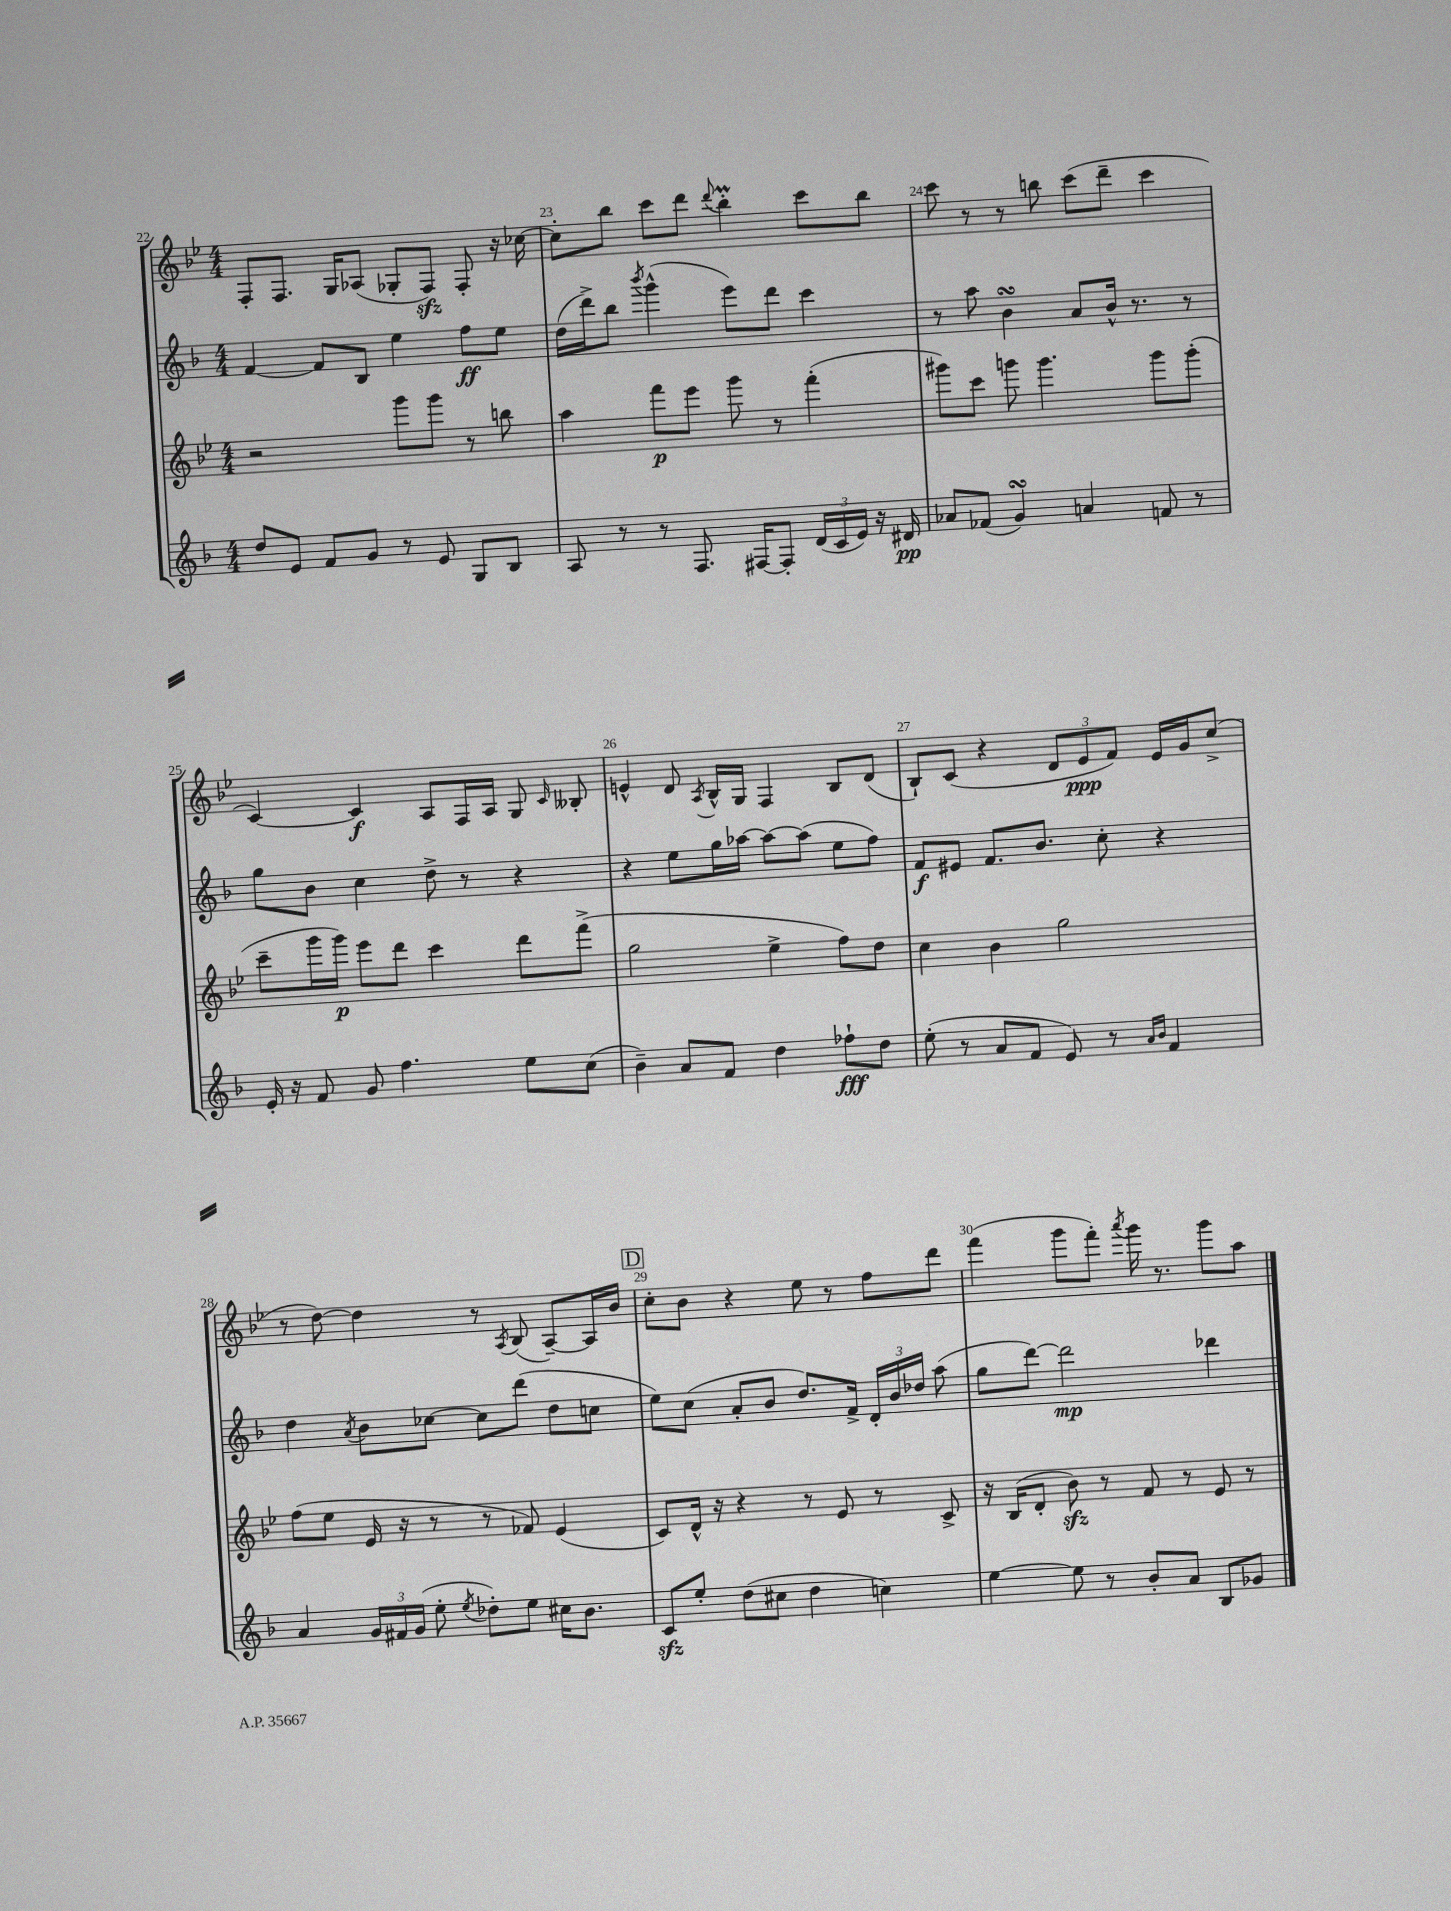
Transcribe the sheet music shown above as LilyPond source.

<<
\new StaffGroup <<
\new Staff = "s0" {
    \clef treble \key bes \major \numericTimeSignature \time 4/4
    \autoBeamOff f8[-. f8.] g16[ aes8]( ges8[-. f8]\sfz) f8-. r16 ces''16~ |
    ces''8[-. bes''8] c'''8[ d'''8] \appoggiatura { d'''8 } bes''4-.\prall c'''8[ bes''8] |
    c'''8 r8 r8 b''8 c'''8[( d'''8]-- c'''4 |
    c'4~) c'4\f a8[ f16 a16] g8 \grace { c'16 } beses8-. |
    e'4-^ d'8 \acciaccatura { a8 } bes16[-^ g16] f4 bes8[ d'8]( |
    bes8[-!) c'8]( r4 \tuplet 3/2 { d'8[ ees'8\ppp f'8]) } ees'16[ g'16 c''8]->( |
    r8 d''8~) d''4 r8 \acciaccatura { a8 } bes8( a8[~--) a16 bes'16] |
    \mark \markup { \box "D" } c''8[-. bes'8] r4 ees''8 r8 f''8[ d'''8] |
    f'''4( g'''8[ f'''8]-.) \acciaccatura { a'''8 } g'''16 r8. g'''8[ a''8] \bar "|." |
}
\new Staff = "s1" {
    \clef treble \key f \major \numericTimeSignature \time 4/4
    \autoBeamOff f'4~ f'8[ bes8] e''4 f''8[\ff e''8] |
    d''16[( d'''16->) bes''8] \acciaccatura { bes'''8 } g'''4-^( e'''8[) d'''8] c'''4 |
    r8 a''8 bes'4\turn a'8[ bes'16]-^ r8. r8 |
    g''8[ bes'8] c''4 d''8-> r8 r4 |
    r4 e''8[ g''16 aes''16]~ aes''8[~ aes''8]( e''8[ f''8]) |
    f'8[\f eis'8] f'8.[ bes'8.] c''8-. r4 |
    d''4 \acciaccatura { a'8 } bes'8[ ces''8]~ ces''8[ d'''8]( d''8[ c''8] |
    \mark \markup { \box "D" } e''8[) c''8]( a'8[-. bes'8] d''8.[) f'16]-> \tuplet 3/2 { d'16[-. bes'16 des''16] } a''8( |
    g''8[ d'''8]~) d'''2\mp des'''4 \bar "|." |
}
\new Staff = "s2" {
    \clef treble \key bes \major \numericTimeSignature \time 4/4
    \autoBeamOff r2 g'''8[ g'''8] r8 b''8 |
    a''4 f'''8[\p ees'''8] g'''8 r8 f'''4-.( |
    gis'''8[) c'''8] g'''8 g'''4. g'''8[ g'''8]-.( |
    c'''8[-- g'''16 g'''16]\p) ees'''8[ d'''8] c'''4 d'''8[ f'''8]->( |
    g''2 ees''4-> f''8[) d''8] |
    c''4 bes'4 g''2 |
    f''8[( ees''8] ees'16 r16 r8 r8 fes'8) ees'4( |
    \mark \markup { \box "D" } c'8[) d'16]-^ r16 r4 r8 ees'8 r8 c'8-> |
    r16 bes16[( d'8]-. bes'8\sfz) r8 f'8 r8 ees'8 r8 \bar "|." |
}
\new Staff = "s3" {
    \clef treble \key f \major \numericTimeSignature \time 4/4
    \autoBeamOff d''8[ e'8] f'8[ g'8] r8 e'8 g8[ bes8] |
    a8 r8 r8 f8. fis16[~ fis8]-. \tuplet 3/2 { d'16[( c'16 e'16]) } r16 dis'16\pp |
    aes'8[ fes'8]( g'4\turn) a'4 f'8 r8 |
    e'16-. r16 f'8 g'8 f''4. e''8[ c''8]( |
    bes'4--) a'8[ f'8] d''4 fes''8[-!\fff d''8] |
    e''8-.( r8 a'8[ f'8] e'8) r8 \grace { a'16[ bes'16] } f'4 |
    a'4 \tuplet 3/2 { g'16[ fis'16 g'16]( } e''8-. \acciaccatura { e''8 } des''8[-.) e''8] cis''16[ bes'8.] |
    \mark \markup { \box "D" } c'8[\sfz e''8]-. d''8[( cis''8] d''4 c''4) |
    e''4~ e''8 r8 bes'8[-. a'8] bes8[ ges'8] \bar "|." |
}
>>
>>
\layout { \context { \Score currentBarNumber = #22 \override BarNumber.break-visibility = ##(#f #t #t) barNumberVisibility = #all-bar-numbers-visible } }
